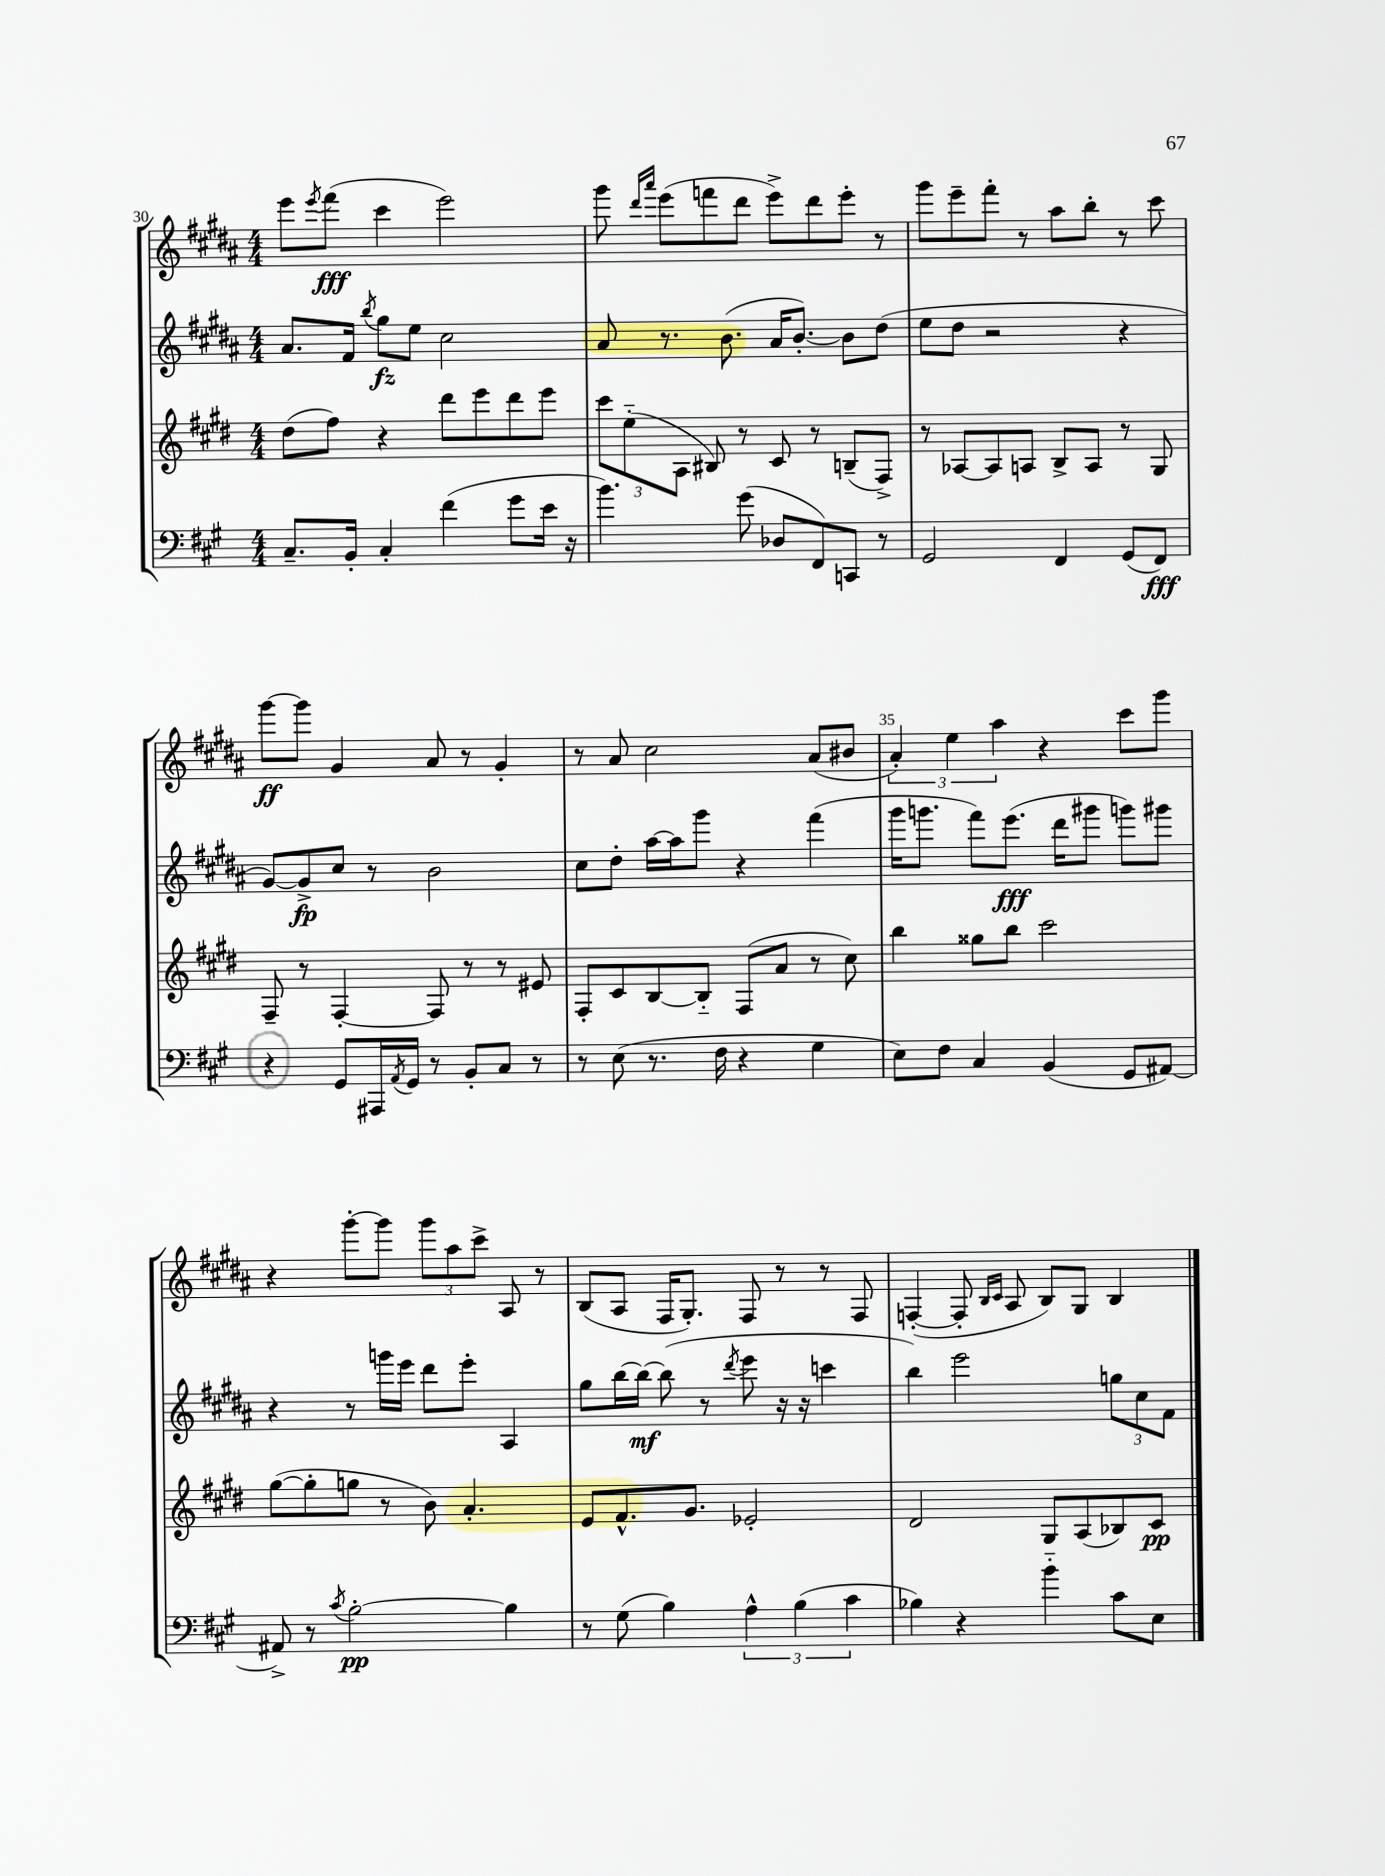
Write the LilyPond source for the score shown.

<<
\new StaffGroup <<
\new Staff = "s0" {
    \clef treble \key b \major \numericTimeSignature \time 4/4
    e'''8 \acciaccatura { e'''8 } fis'''8\fff( cis'''4 e'''2) |
    gis'''8 \grace { dis'''16 ais'''16 } e'''8( f'''8 dis'''8 e'''8->) dis'''8 e'''8-. r8 |
    gis'''8 e'''8-- fis'''8-. r8 ais''8 b''8-. r8 cis'''8 |
    gis'''8~\ff gis'''8 gis'4 ais'8 r8 gis'4-. |
    r8 ais'8 cis''2 ais'8( bis'8 |
    \tuplet 3/2 { ais'4-.) e''4 ais''4 } r4 cis'''8 gis'''8 |
    r4 gis'''8~-. gis'''8 \tuplet 3/2 { gis'''8 ais''8 cis'''8-> } ais8 r8 |
    b8( ais8 fis16 gis8.-.) fis8 r8 r8 fis8 |
    f4~-.( f8-. \grace { b16 cis'16 } ais8 b8) gis8 b4 \bar "|." |
}
\new Staff = "s1" {
    \clef treble \key b \major \numericTimeSignature \time 4/4
    ais'8. fis'16 \acciaccatura { b''8 } gis''8\fz e''8 cis''2 |
    ais'8 r8. b'8.( ais'16 b'8.~-.) b'8 dis''8( |
    e''8 dis''8 r2 r4 |
    gis'8~) gis'8->\fp cis''8 r8 b'2 |
    cis''8 dis''8-. ais''16~ ais''16 gis'''8 r4 fis'''4( |
    gis'''16 g'''8. fis'''8) e'''8.\fff( dis'''16 gis'''8 g'''8) gis'''8 |
    r4 r8 g'''16 e'''16 dis'''8 e'''8-. ais4 |
    gis''8 b''16~ b''16~\mf b''8( r8 \acciaccatura { dis'''8 } e'''8 r16 r16 c'''4 |
    b''4) e'''2 \tuplet 3/2 { g''8 cis''8 fis'8 } \bar "|." |
}
\new Staff = "s2" {
    \clef treble \key e \major \numericTimeSignature \time 4/4
    dis''8( fis''8) r4 dis'''8 e'''8 dis'''8 e'''8 |
    \tuplet 3/2 { cis'''8 e''8-_( a8 } bis8) r8 cis'8 r8 b8--( fis8->) |
    r8 aes8~ aes8 a8 b8-> a8 r8 gis8 |
    fis8-- r8 fis4~-. fis8 r8 r8 eis'8 |
    fis8-. cis'8 b8~ b8-_ fis8( a'8 r8 cis''8) |
    b''4 gisis''8 b''8 cis'''2 |
    gis''8~( gis''8-. g''8 r8 b'8) a'4.-. |
    e'8 fis'8.-^ gis'8. ees'2-. |
    dis'2 gis8 a8( bes8) cis'8\pp \bar "|." |
}
\new Staff = "s3" {
    \clef bass \key a \major \numericTimeSignature \time 4/4
    cis8.-- b,16-. cis4-. fis'4( gis'8 e'16 r16 |
    b'4.) gis'8( des8 fis,8) c,8 r8 |
    gis,2 fis,4 gis,8( fis,8\fff) |
    r4 gis,8 ais,,16 \acciaccatura { a,8 } gis,16 r8 b,8-. cis8 r8 |
    r8 e8( r8. fis16 r4 gis4 |
    e8) fis8 cis4 b,4( gis,8 ais,8~) |
    ais,8-> r8 \acciaccatura { cis'8 } b2~-.\pp b4 |
    r8 gis8( b4) \tuplet 3/2 { a4-^ b4( cis'4 } |
    bes4) r4 b'4-_ cis'8 e8 \bar "|." |
}
>>
>>
\layout { \context { \Score currentBarNumber = #30 \override BarNumber.break-visibility = ##(#f #t #t) barNumberVisibility = #(every-nth-bar-number-visible 5) } }
